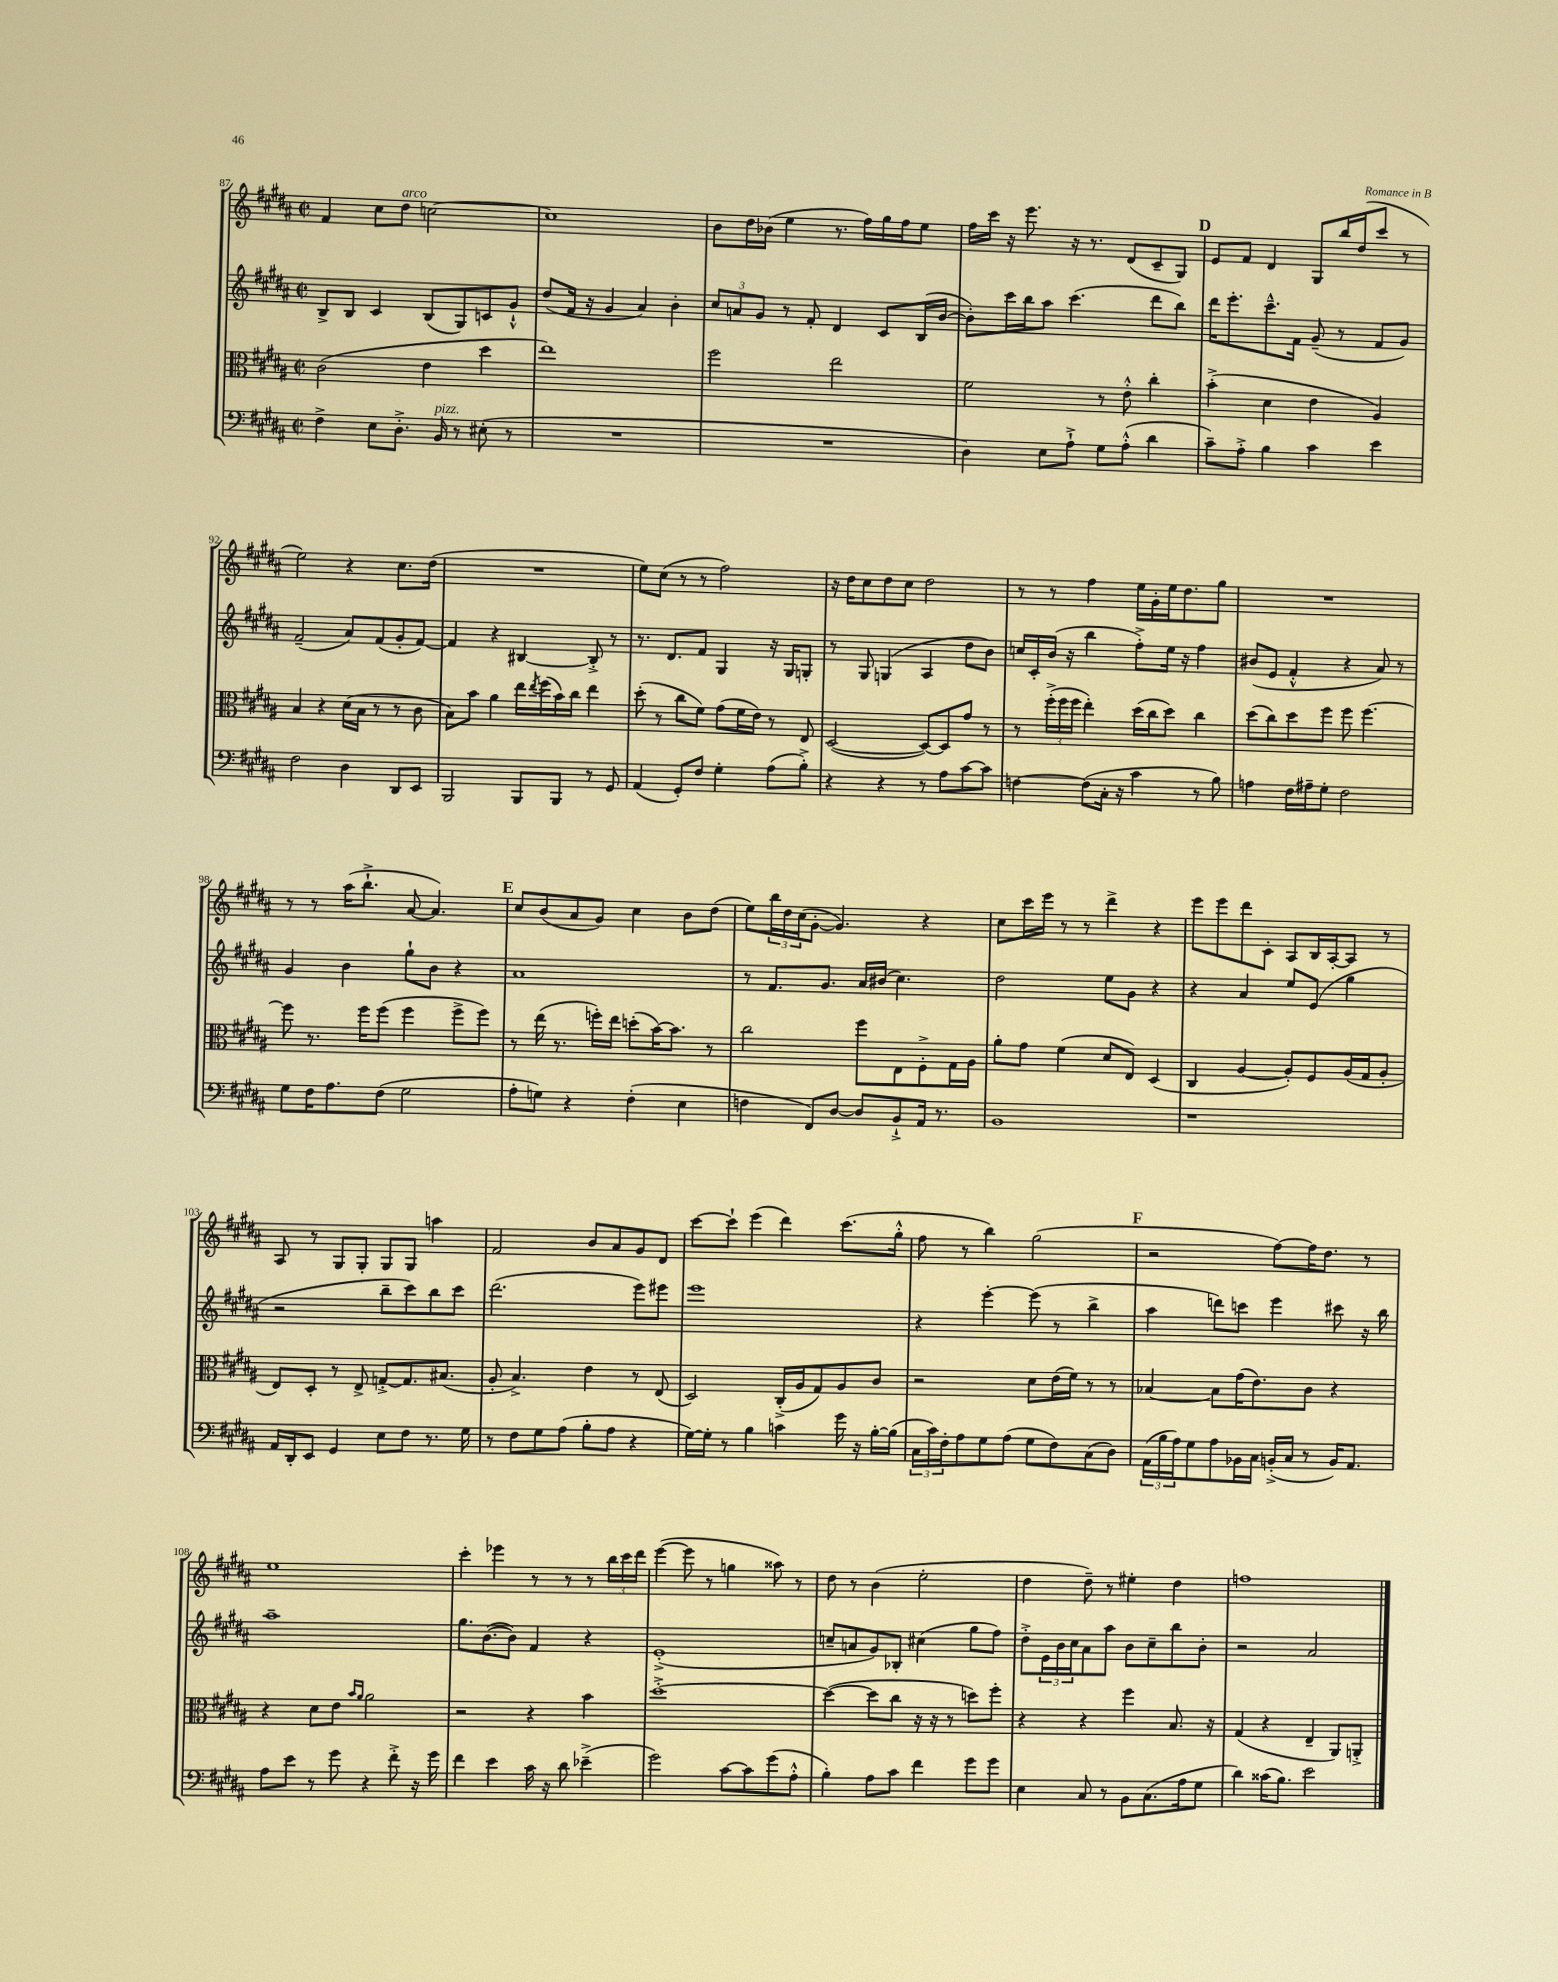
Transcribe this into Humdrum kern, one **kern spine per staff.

**kern	**kern	**kern	**kern
*part4	*part3	*part2	*part1
*staff4	*staff3	*staff2	*staff1
*clefF4	*clefC3	*clefG2	*clefG2
*k[f#c#g#d#a#]	*k[f#c#g#d#a#]	*k[f#c#g#d#a#]	*k[f#c#g#d#a#]
*M2/2	*M2/2	*M2/2	*M2/2
*met(c|)	*met(c|)	*met(c|)	*met(c|)
=87	=87	=87	=87
4F#^\	(2c#\	8B^/L	4f#/
.	.	8B/J	.
8E\L	.	4c#/	8cc#\L
!	!	!	!LO:TX:a:i:t=arco
8.D#'^\J	.	.	8dd#\J
.	4e\	(8B/L	[2ccn\
!LO:TX:a:i:t=pizz.	!	!	!
16BB/	.	.	.
8r	.	8G#/)	.
(8E#X'\	4dd#\	8cn/	.
8r	.	8g#`^^/J	.
=88	=88	=88	=88
1r	1ee)	(8dd#/L	1cc]
.	.	16f#/Jk	.
.	.	16r	.
.	.	4g#/	.
.	.	4a#/)	.
.	.	4b'\	.
=89	=89	=89	=89
1r	2ff#\	12cc#/L	8b\L
.	.	12an/	.
.	.	.	16dd#\L
.	.	12g#/J	.
.	.	.	(16b-X\JJ
.	.	8r	4ee\
.	.	8f#'/	.
.	2ee\	4d#/	8.r
.	.	.	16ff#\LL)
.	.	8c#/L	16gg#\
.	.	.	16ff#\J
.	.	(16B/L	8ee\J
.	.	[16b/JJ	.
=90	=90	=90	=90
4D#\)	2f#\	8b'\L])	16ff#\LL
.	.	.	16ccc#\JJ
.	.	16ccc#\L	16r
.	.	16bb\J	8.eee\
8E\L	.	8aa#\J	.
8A#`^\J	.	(4.ccc#\	16r
.	.	.	8.r
8G#\L	8r	.	.
(8A#'^^\J	8e'^^\	.	(8d#/L
4d#\	4cc#'\	8ddd#\L	8c#~/
.	.	8bb\J)	8G#/J)
!!LO:REH:place=s1:t=D
=91	=91	=91	=91
8c#~\L)	(4b'^\	16ddd#\KL	8e/L
.	.	8.eee'\	.
8A#'^\J	.	.	8f#/J
4B\	4d#\	8.ccc#~^^\	4d#/
.	.	16f#\Jk	.
4c#\	4e\	(8g#~/	8G#/L
.	.	8r	16bb/L
.	.	.	(16dd#/J
4e\	4A#/)	8f#/L	8ccc#/J
.	.	8g#/J)	8r
!!LO:LB:g=z
=92	=92	=92	=92
2F#\	4B/	(2f#~/	2ee\)
.	4r	.	.
4D#\	(16d#\LL	8a#/L)	4r
.	16B\JJ	.	.
.	8r	(8f#/	.
8DD#/L	8r	8g#'/	8.cc#\L
8EE/J	8c#\	[8f#/J)	.
.	.	.	(16dd#\Jk
=93	=93	=93	=93
2BBB/	8B\L)	4f#/]	1r
.	8b\J	.	.
.	4a#\	4r	.
8BBB/L	16ee\LL	[4B#X/	.
.	8qee/	.	.
.	(16ff#\	.	.
8BBB/J	16b\)	.	.
.	16cc#\JJ	.	.
8r	4ee\	8B#'^/]	.
8GG#/	.	8r	.
=94	=94	=94	=94
(4AA#/	(8dd#'\	8.r	8ee\L)
.	8r	.	(8cc#\J
.	.	8.d#/L	.
8GG#'/L)	8cc#\L	.	8r
8F#/J	8f#\J)	8f#/J	8r
4G#'\	(8g#\L	4G#/	2ff#\)
.	16f#\L	.	.
.	16e\JJ)	.	.
(8A#\L	8r	16r	.
.	.	16G#/KL	.
8B'^\J)	8E/	8Gn'/J	.
=95	=95	=95	=95
4r	([2D#/	8r	16r
.	.	.	16dd#\KL
.	.	8G#/	8cc#\
4r	.	(4Gn/	8dd#\
.	.	.	8cc#\J
8r	8D#/L_)	4A#/	2dd#\
8A#\L	8D#/]	.	.
[8c#\	8g#/J	8dd#\L	.
8c#\J]	8r	8b\J)	.
=96	=96	=96	=96
[4Fn\	8r	16ccn/LL	8r
.	.	16c#'/	.
.	(24ff#'^\LL	(16b/JJ	8r
.	24ff#\	.	.
.	.	16r	.
.	24ff#\JJ	.	.
(8F\L]	4ee'\)	4bb\	4ff#\
16C#'\Jk	.	.	.
16r	.	.	.
4c#\	(16dd#\LL	8ff#'^\L)	16ee\LL
.	16cc#\J	.	16g#'\
.	8dd#\J)	16ee\Jk	16ee\J
.	.	16r	8.dd#\
8r	4cc#\	4ff#\	.
8B\)	.	.	8gg#\J
=97	=97	=97	=97
4An\	(8dd#\L	(8b#X/L	1r
.	8cc#\)	8e/J	.
16F#\LL	8dd#\	4f#'^^/	.
16A#X~\J	.	.	.
8G#'\J	8ff#\J	.	.
2F#\	8ff#\	4r	.
.	[4.ff#\	.	.
.	.	8a#/)	.
.	.	8r	.
!!LO:LB:g=z
=98	=98	=98	=98
8G#\L	8ff#\]	4g#/	8r
16F#\K	8.r	.	8r
8.A#\	.	.	.
.	.	4b\	(16aa#\KL
.	16ff#\KL	.	8.bb`^\J
(8F#\J	(8ff#\J	.	.
2G#\	4ff#\	8gg#`\L	[8a#/
.	.	8b\J	4.a#/])
.	8ff#^\L	4r	.
.	8ff#\J)	.	.
!!LO:REH:place=s1:t=E
=99	=99	=99	=99
8A#'\L	8r	1a#	8cc#/L
8Gn\J)	(16ee\	.	(8b/
.	8.r	.	.
4r	.	.	8a#/
.	16ffn'\LL)	.	8g#/J)
.	16ee\JJ	.	.
(4F#'\	(8ddn'\L	.	4cc#\
.	[16b\K)	.	.
.	8.b\J]	.	.
4E\	.	.	8b\L
.	8r	.	(8dd#\J
=100	=100	=100	=100
4Fn\	2cc#\	8r	8ee\L)
.	.	8.f#/L	24bb\L
.	.	.	24dd#\
.	.	.	(24cc#\J
8FF#/L)	.	.	[8g#'\J
.	.	8.g#/J	.
[8D#/J	.	.	4.g#/])
8D#/L]	8ff#\L	16a#/LL	.
.	.	(16b#X/JJ	.
8BB`^/	8E\	4.cc#\)	.
16AA#/Jk	8F#'^\	.	4r
8.r	.	.	.
.	16G#\L	.	.
.	16A#\JJ	.	.
=101	=101	=101	=101
1BB	8a#'\L	2dd#\	8cc#\L
.	8g#\J	.	16ccc#\L
.	.	.	16eee\JJ
.	(4f#\	.	8r
.	.	.	8r
.	8d#/L	8ee\L	4ddd#^\
.	8E/J)	8g#\J	.
.	(4D#/	4r	4r
=102	=102	=102	=102
1r	4C#/	4r	8eee\L
.	.	.	8eee\
.	[4A#/	4a#/	8ddd#\
.	.	.	8c#'\J
.	8A#'/L])	8ee/L	8A#/L
.	8F#/	(8e/J	16B/L
.	.	.	[16A#'/J
.	(16A#/L	4gg#\	8A#/J]
.	16G#/J	.	.
.	8A#'/J	.	8r
!!LO:LB:g=z
=103	=103	=103	=103
16AA#/LL	8E/L)	2r	8A#/
16DD#'/J	.	.	.
8EE/J	8D#'/J	.	8r
4GG#/	8r	.	8G#/L
.	8E^/	.	8G#'/J
8E\L	[8Gn'^/L	8bb~\L	8G#/L
8F#\J	8.G/]	8ccc#\)	8G#/J
8.r	.	8bb\	4aan\
.	(8.B#X/J	.	.
.	.	8ccc#\J	.
16G#\	.	.	.
=104	=104	=104	=104
8r	8A#'/	(2.ddd#\	2f#/
8F#\L	4.B^/)	.	.
8G#\	.	.	.
(8A#\J	.	.	.
8B'\L	4e\	.	8b/L
8A#\J	.	.	8a#/
4r	8r	8eee\L)	8g#/
.	(8E/	8eee#X\J	8d#/J
=105	=105	=105	=105
[16G#\LL)	2D#/)	1eee	[8ccc#\L
16G#'\JJ]	.	.	.
8r	.	.	8ccc#`\J]
4B\	.	.	(4eee\
4cn\	(16C#'^/LL	.	4ddd#\)
.	16A#/J	.	.
.	8G#/)	.	.
16g#\	8A#/	.	(8.ccc#\L
16r	.	.	.
[16B'\LL	8c#/J	.	.
(16B\JJ]	.	.	16gg#'^^\Jk
=106	=106	=106	=106
24C#\LL	2r	4r	8ff#\
24c#\)	.	.	.
24F#'\J	.	.	.
8A#\	.	.	8r
8G#\	.	[4eee'\	4bb\)
(8A#\J	.	.	.
8G#\L	8d#\L	(8eee\]	(2gg#\
8F#\)	(16e\L	8r	.
.	16f#\JJ)	.	.
(8C#\	8r	4bb^\	.
8D#\J)	8r	.	.
!!LO:REH:place=s1:t=F
=107	=107	=107	=107
(24AA#\LL	[4B-X/	4aa#\	2r
24B\	.	.	.
24A#\J)	.	.	.
8G#\	.	.	.
8A#\	8B-\L]	8dddn\L)	.
16BB-X\L	(16g#\K	8cccn\J	.
16C#\JJ	8.e\)	.	.
(16BBn'^/LL	.	4eee\	[8ff#\L)
16C#/JJ	.	.	.
8r	8c#\J	.	16ff#\K]
.	.	.	8.dd#\J
16BB/KL)	4r	8ccc#X\	.
8.AA#/J	.	.	.
.	.	16r	8r
.	.	16bb\	.
!!LO:LB:g=z
=108	=108	=108	=108
8A#\L	4r	1aa#~	1ee
8e\J	.	.	.
8r	8d#\L	.	.
8g#\	8e\J	.	.
.	16qqb/LL	.	.
.	16qqa#/JJ	.	.
4r	2a#\	.	.
8f#'^\	.	.	.
16r	.	.	.
16g#\	.	.	.
=109	=109	=109	=109
4f#\	2r	8.gg#\L	4ccc#'\
.	.	([8.b\	.
4e\	.	.	4eee-X\
.	.	8b\J])	.
16c#\	4r	4f#/	8r
16r	.	.	.
8d#\	.	.	8r
(4e-X~^\	4b\	4r	8r
.	.	.	24bb\LL
.	.	.	24ccc#\
.	.	.	24ddd#\JJ
=110	=110	=110	=110
2g#\)	[1dd#'^	(1e'^	([4eee\
.	.	.	8eee\]
.	.	.	8r
[8c#\L	.	.	4ggn\
8c#\]	.	.	.
(8g#\	.	.	8aa##X\)
8A#'^^\J	.	.	8r
=111	=111	=111	=111
4B'\)	(4dd#\_	8ccn~/L	8dd#\
.	.	8an/	8r
8A#\L	8dd#\L]	8g#/)	(4b\
8c#\J	8cc#\J	8B-X'/J	.
4f#\	16r	(4cc#X\	2ee'\
.	16r	.	.
.	8r	.	.
8g#\L	8ddn\L)	8gg#\L	.
8g#\J	8ff#'\J	8ff#\J)	.
=112	=112	=112	=112
4E\	4r	8dd#'^\L	4dd#\
.	.	24e\L	.
.	.	24b\	.
.	.	24cc#\J	.
8C#/	4r	8a#\	8dd#~\)
8r	.	8aa#\J	8r
8BB\L	4ff#\	8b\L	4ee#X'\
(8.C#\	.	8cc#~\	.
.	8.B/	8bb\	4dd#\
16A#\k	.	.	.
8G#\J	.	8b'\J	.
.	16r	.	.
=113	=113	=113	=113
4d#\)	(4G#/	2r	1ffn
(16c##X\KL	4r	.	.
8.B\J)	.	.	.
2e\	4E~/	2a#/	.
.	8AA#/L)	.	.
.	8AAn'^/J	.	.
==	==	==	==
*-	*-	*-	*-
